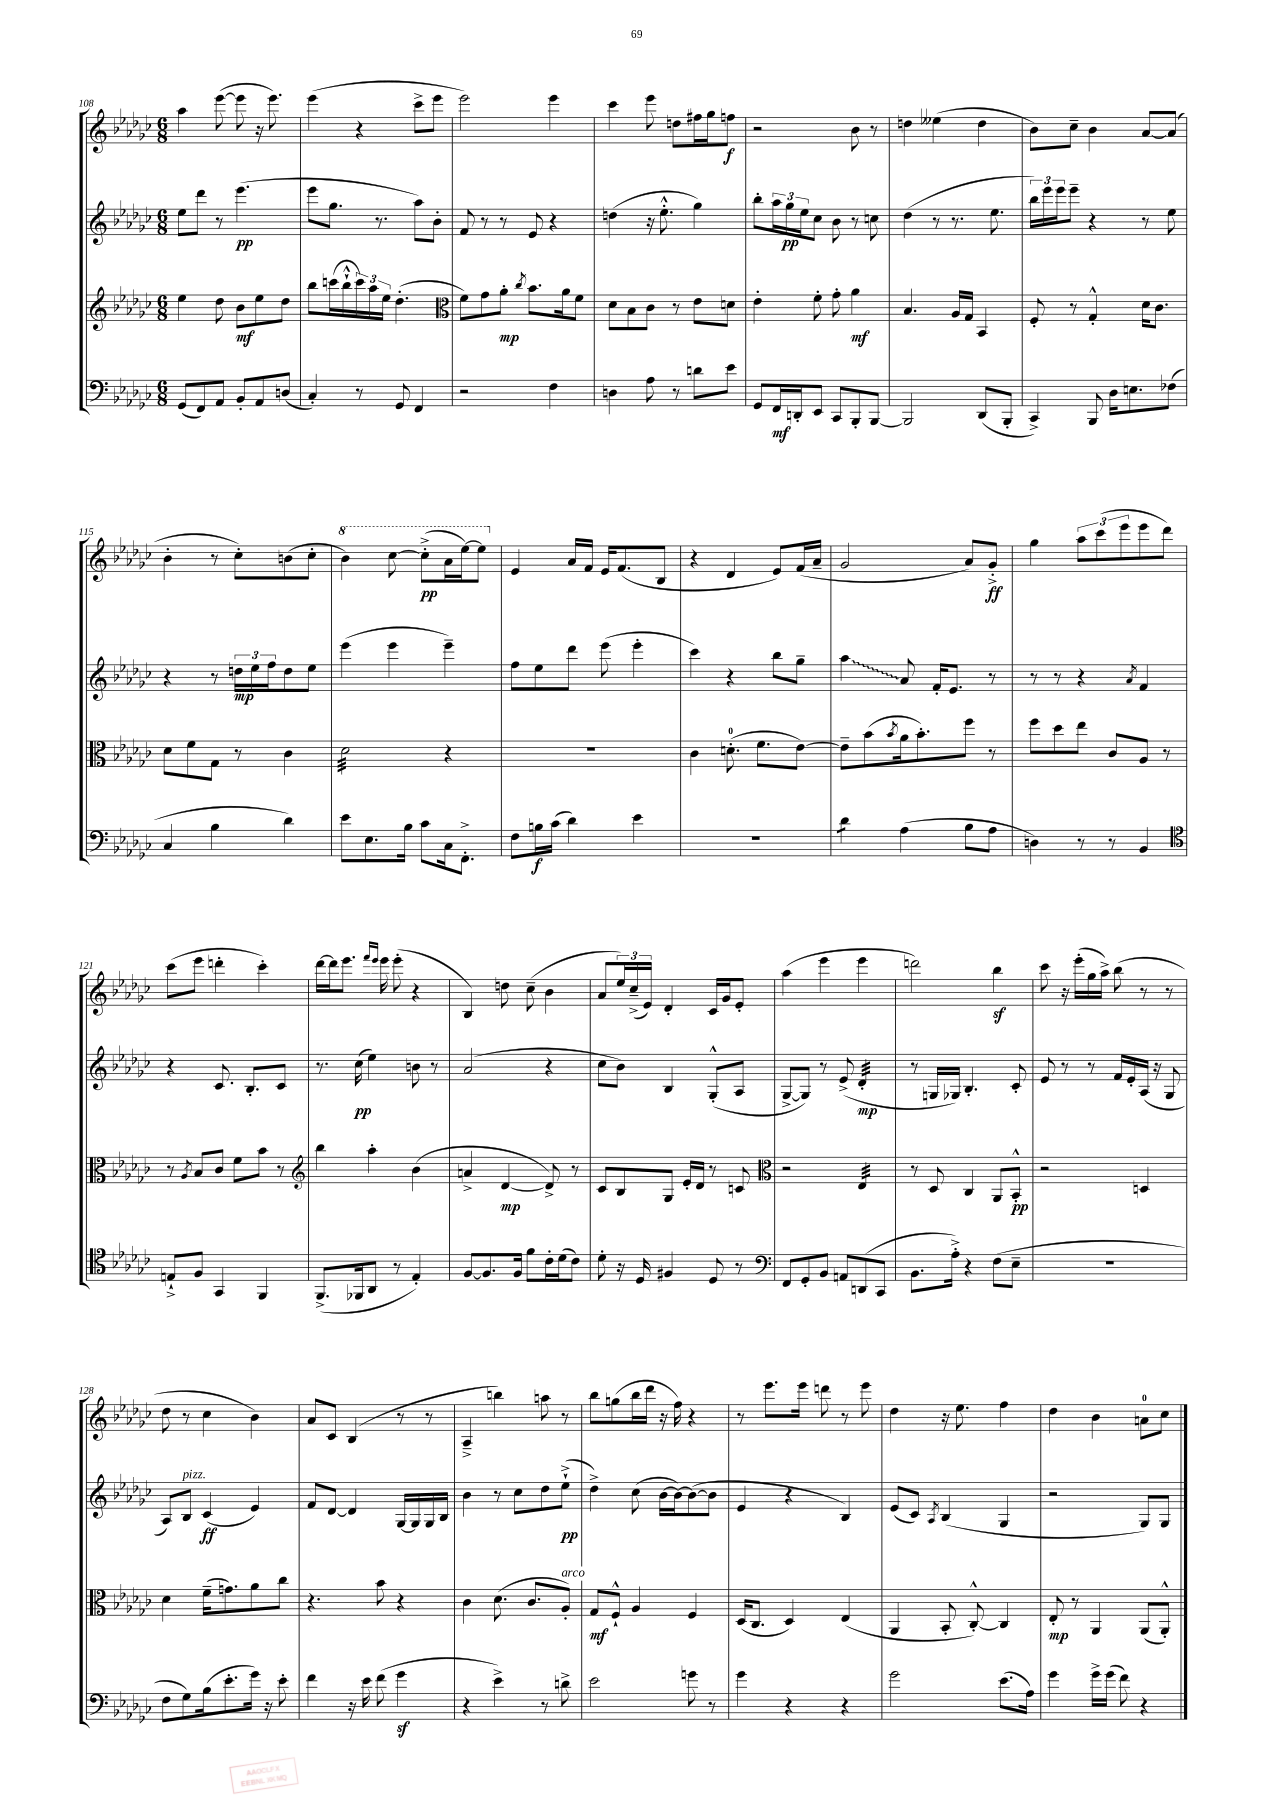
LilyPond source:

<<
\new StaffGroup <<
\new Staff = "s0" {
    \clef treble \key ges \major \numericTimeSignature \time 6/8
    aes''4 ees'''8~( ees'''8 r16 ees'''8.) |
    ees'''4( r4 ces'''8-> ees'''8 |
    ees'''2) ees'''4 |
    ces'''4 ees'''8 d''8 fis''16 ges''16 f''8\f |
    r2 bes'8 r8 |
    d''4 eeses''4( d''4 |
    bes'8) ces''8-- bes'4 aes'8~ aes'8( |
    bes'4-. r8 ces''8-.) b'8( ces''8-. |
    \ottava #1 bes''4) ces'''8~ ces'''8-.->\pp( aes''16 ees'''16~) ees'''8 \ottava #0 |
    ees'4 aes'16 f'16 ees'16 f'8.( bes8 |
    r4 des'4 ees'8) f'16( aes'16-- |
    ges'2 aes'8) ges'8-.->\ff |
    ges''4 \tuplet 3/2 { aes''8 ces'''8( ees'''8 } ees'''8 des'''8) |
    ces'''8( ees'''8 d'''4-. ces'''4-.) |
    des'''16~ des'''16 ees'''8. \grace { f'''16 ees'''16 } ees'''16 ees'''8-.( r4 |
    bes4) d''8 ces''8--( bes'4 |
    aes'8 \tuplet 3/2 { ees''16) ces''16--->( ees'16) } des'4-. ces'16 ges'16 ees'8-. |
    aes''4( ees'''4 ees'''4 |
    d'''2) bes''4\sf |
    ces'''8 r16 ees'''16-.( ges''16 aes''16->) bes''8( r8 r8 |
    des''8 r8 ces''4 bes'4) |
    aes'8 ces'8 bes4( r8 r8 |
    aes4---> b''4) a''8 r8 |
    bes''8 g''8( bes''16 des'''16 r16 f''16) r4 |
    r8 ees'''8. ees'''16 d'''8 r8 ees'''8 |
    des''4 r16 ees''8. f''4 |
    des''4 bes'4 a'8-0 ces''8 \bar "|." |
}
\new Staff = "s1" {
    \clef treble \key ges \major \numericTimeSignature \time 6/8
    ees''8 des'''8 r8 ees'''4.\pp( |
    ees'''8 ges''8. r8. aes''8) bes'8-. |
    f'8 r8 r8 ees'8 r4 |
    d''4( r16 ees''8.-.-^ ges''4) |
    bes''8-. \tuplet 3/2 { aes''16 ges''16\pp ees''16 } ces''8 bes'8 r8 c''8 |
    des''4( r8 r8. ees''8. |
    \tuplet 3/2 { bes''16) ees'''16 ees'''16 } ees'''8-- r4 r8 ees''8 |
    r4 r8 \tuplet 3/2 { d''16\mp ees''16 f''16 } d''8 ees''8 |
    ees'''4( ees'''4 ees'''4--) |
    f''8 ees''8 des'''8 ees'''8( ees'''4-. |
    ces'''4) r4 bes''8 ges''8-- |
    \once \override Glissando.style = #'zigzag aes''4\glissando aes'8 f'16-. ees'8. r8 |
    r8 r8 r4 \acciaccatura { aes'8 } f'4 |
    r4 ces'8. bes8.-. ces'8 |
    r8. ces''16\pp( ees''4) b'8 r8 |
    aes'2( r4 |
    ces''8 bes'8) bes4 ges8-.-^( aes8 |
    ges8~-> ges8) r8 ees'8->( des'4:32-.\mp |
    r8 g16 ges16) bes4.-. ces'8-. |
    ees'8 r8 r8 f'16 ees'16-. aes16( r16 ges8 |
    aes8) bes8^\markup { \italic "pizz." } ces'4\ff( ees'4) |
    f'8 des'8~ des'4 ges16~ ges16 ges16 bes16 |
    bes'4 r8 ces''8 des''8 ees''8-!->\pp( |
    des''4->) ces''8( bes'16~ bes'16~) bes'8~( bes'8 |
    ees'4 r4 bes4) |
    ees'8( ces'8) \acciaccatura { aes8 } bes4( ges4 |
    r2 ges8) ges8 \bar "|." |
}
\new Staff = "s2" {
    \clef treble \key ges \major \numericTimeSignature \time 6/8
    ees''4 des''8 bes'8\mf ees''8 des''8 |
    bes''8 c'''16( bes''16-!-^ \tuplet 3/2 { c'''16) aes''16 ees''16 } des''4.-.( |
    \clef alto f'8) ges'8 aes'8-.\mp \acciaccatura { ces''8 } bes'8. aes'16 f'8 |
    des'8 bes8 ces'8 r8 ees'8 d'8 |
    ees'4-. f'8-. ges'8-. aes'4\mf |
    bes4. aes16 ges16 bes,4 |
    f8-. r8 ges4-.-^ des'16 ces'8. |
    des'8 f'8 ges8 r8 ces'4 |
    des'2:32 r4 |
    R2. |
    ces'4 d'8.-0-.( f'8. ees'8~) |
    ees'8-- bes'8( \acciaccatura { bes'8 } aes'16 bes'8.-.) f''8 r8 |
    f''8 des''8 ees''8 ces'8 aes8 r8 |
    r8 \acciaccatura { aes8 } bes8 ces'8 f'8 bes'8 r8 |
    \clef treble bes''4 aes''4-. bes'4( |
    a'4-> des'4~\mp des'8->) r8 |
    ces'8 bes8 ges8 ees'16-. des'16 r8 c'8 |
    \clef alto r2 ees4:32 |
    r8 des8 ces4 aes,8 bes,8-.-^\pp |
    r2 d4 |
    des'4 f'16--( g'8.) aes'8 ces''8 |
    r4. bes'8 r4 |
    ces'4 des'8.( ces'8. aes8-.^\markup { \italic "arco" }) |
    ges8\mf f8-!-^ aes4 f4 |
    des16( ces8. des4) ees4( |
    aes,4 bes,8-. ces8~-.-^) ces4 |
    ees8-.\mp r8 aes,4 aes,8( aes,8-.-^) \bar "|." |
}
\new Staff = "s3" {
    \clef bass \key ges \major \numericTimeSignature \time 6/8
    ges,8( f,8) aes,8 bes,8-. aes,8 d8( |
    ces4-.) r8 ges,8 f,4 |
    r2 f4 |
    d4 aes8 r8 d'8 ees'8 |
    ges,8 f,16\mf d,16-. ees,8 ces,8 bes,,8-. bes,,8~ |
    bes,,2 des,8( bes,,8-. |
    ces,4->) bes,,8 des16 e8. fes8( |
    ces4 bes4 des'4) |
    ees'8 ees8. bes16 ces'8 ces16 f,8.-.-> |
    f8 b16\f ces'16( des'4) ees'4 |
    R2. |
    des'4:8 aes4( bes8 aes8 |
    d4) r8 r8 bes,4 |
    \clef tenor e8-!-> f8 ges,4 f,4 |
    f,8.->( fes,16 aes,8 r8 ees4-.) |
    f8~ f8. f16 f'8 ces'16-. des'16( ces'8) |
    des'8-. r16 des16 fis4 des8 r8 |
    \clef bass f,8 ges,8-. bes,8 a,8 d,8( ces,8 |
    bes,8. aes16-.->) r4 f8( ees8-- |
    R2. |
    f8 ges8) bes16( ees'8.-. ges'16) r16 ees'8-. |
    f'4 r16 ees'16 f'8( ges'4\sf |
    r4 ees'4->) r8 d'8-> |
    ees'2 g'8 r8 |
    ges'4 r4 r4 |
    ges'2 ees'8.( aes16) |
    ges'4 ges'16-> ges'16( f'8) r4 \bar "|." |
}
>>
>>
\layout { \context { \Score currentBarNumber = #108 } }
